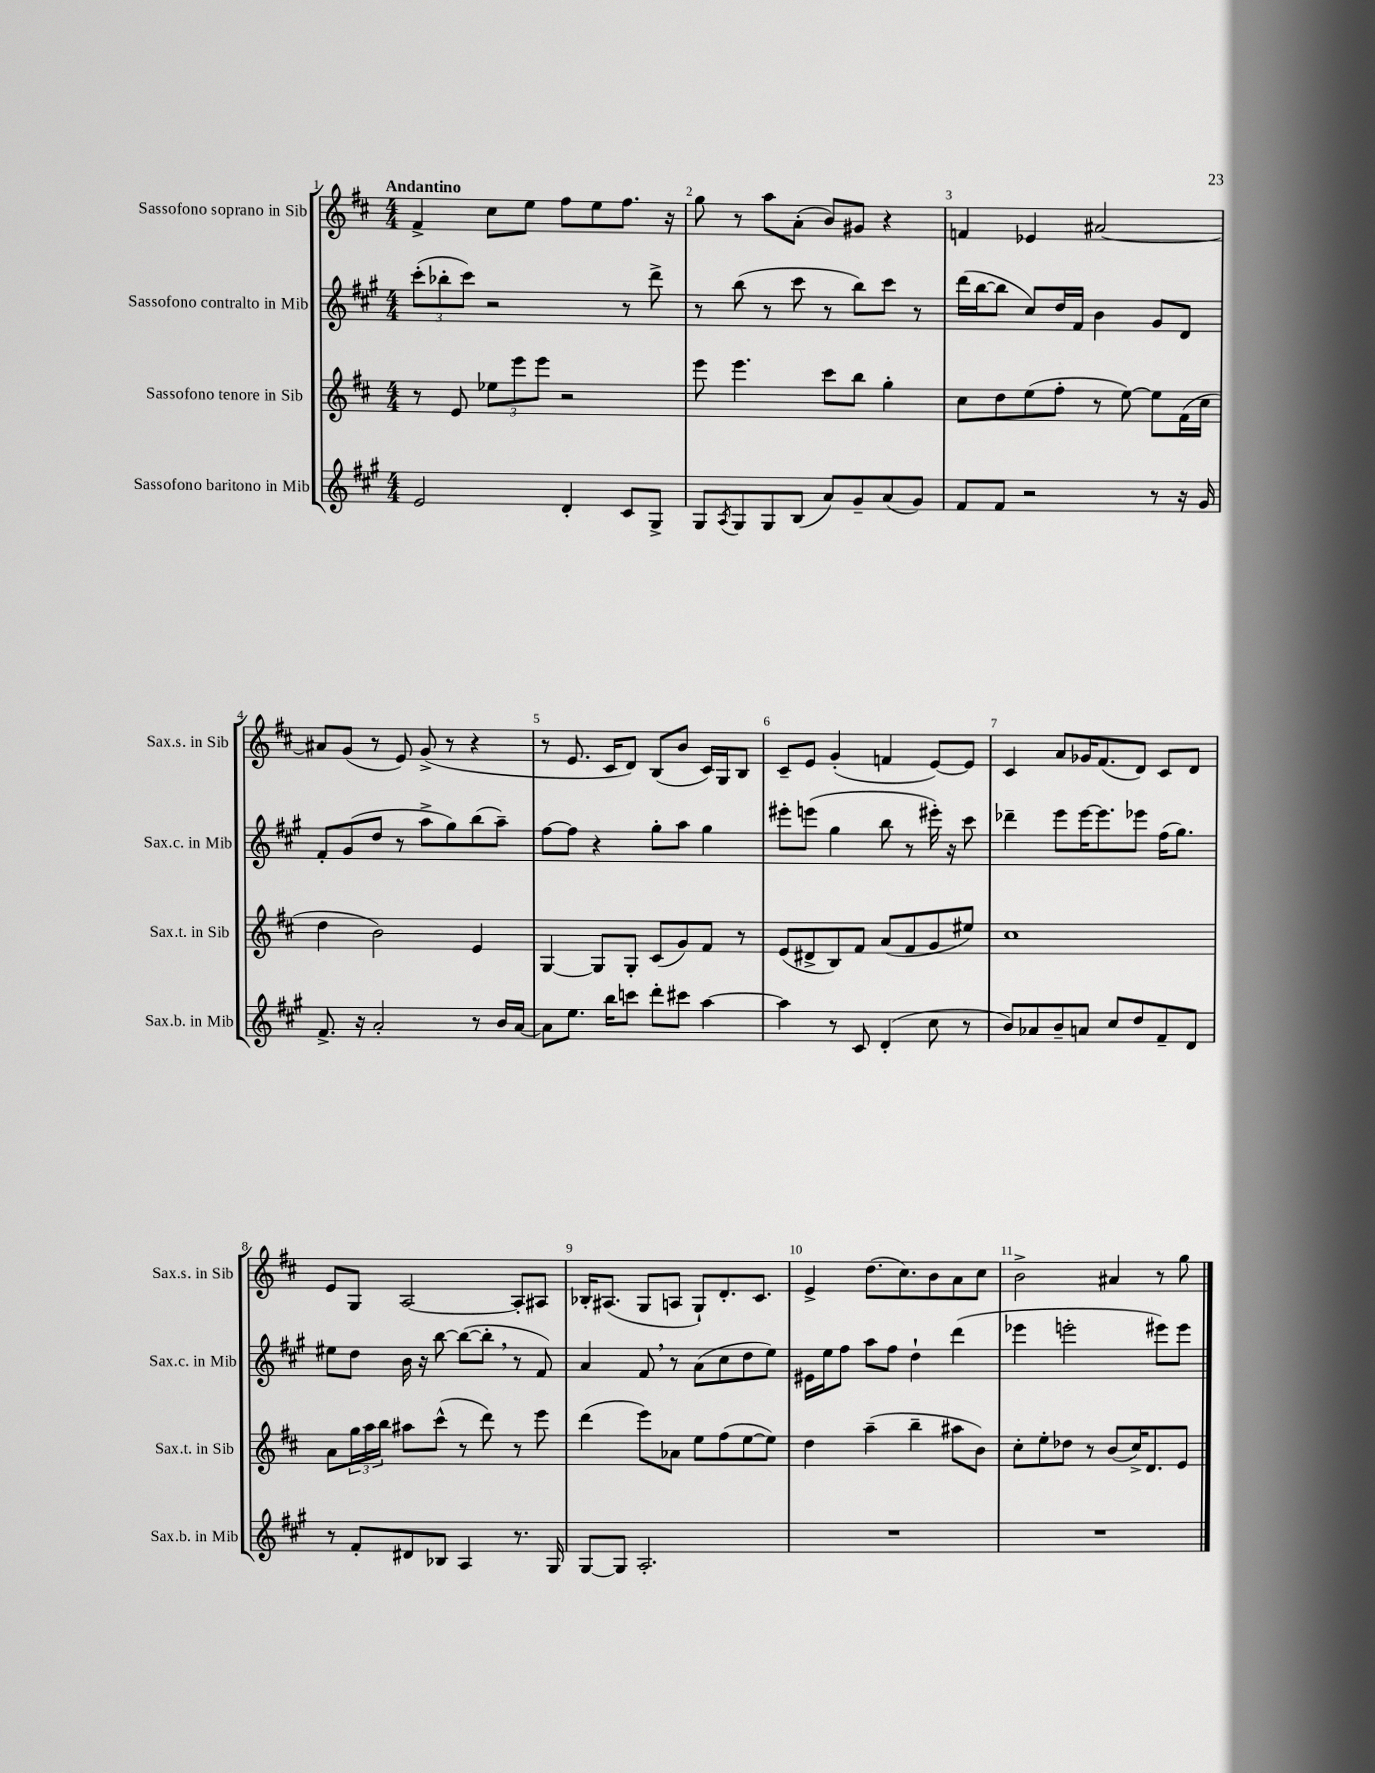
<<
\new StaffGroup <<
\new Staff = "s0" \with { instrumentName = "Sassofono soprano in Sib" shortInstrumentName = "Sax.s. in Sib" } {
    \clef treble \key d \major \numericTimeSignature \time 4/4 \tempo "Andantino"
    fis'4-> cis''8 e''8 fis''8 e''8 fis''8. r16 |
    g''8 r8 a''8 a'8-.( b'8) gis'8 r4 |
    f'4 ees'4 ais'2~ |
    ais'8 g'8( r8 e'8) g'8->( r8 r4 |
    r8 e'8. cis'16 d'8) b8( b'8 cis'16) g16 b8 |
    cis'8-- e'8 g'4-.( f'4 e'8~) e'8 |
    cis'4 a'8 ges'16 fis'8.( d'8) cis'8 d'8 |
    e'8 g8 a2~ a8-. ais8 |
    bes16-. ais8.( g8 a8 g8-!) d'8.-. cis'8. |
    e'4-> d''8.( cis''8.) b'8 a'8 cis''8 |
    b'2-> ais'4 r8 g''8 \bar "|." |
}
\new Staff = "s1" \with { instrumentName = "Sassofono contralto in Mib" shortInstrumentName = "Sax.c. in Mib" } {
    \clef treble \key a \major \numericTimeSignature \time 4/4
    \tuplet 3/2 { cis'''8-.( bes''8-. cis'''8) } r2 r8 d'''8-> |
    r8 b''8( r8 cis'''8 r8 b''8) cis'''8 r8 |
    d'''16( b''16~ b''8 cis''8) d''16 fis'16 b'4 gis'8 d'8 |
    fis'8-. gis'8( d''8 r8 a''8-> gis''8) b''8( a''8--) |
    fis''8~ fis''8 r4 gis''8-. a''8 gis''4 |
    eis'''8-. e'''8( gis''4 b''8 r8 eis'''16-.) r16 cis'''8 |
    des'''4-- e'''8 e'''16~ e'''8. ees'''8 fis''16( gis''8.) |
    eis''8 d''8 b'16 r16 b''8~ b''8~( b''8-. \breathe r8 fis'8) |
    a'4 fis'8 \breathe r8 a'8( cis''8 d''8 e''8) |
    eis'16 e''16 fis''8 a''8 fis''8 d''4-! d'''4( |
    ees'''4 e'''2-. eis'''8) eis'''8 \bar "|." |
}
\new Staff = "s2" \with { instrumentName = "Sassofono tenore in Sib" shortInstrumentName = "Sax.t. in Sib" } {
    \clef treble \key d \major \numericTimeSignature \time 4/4
    r8 e'8 \tuplet 3/2 { ees''8 e'''8 e'''8 } r2 |
    e'''8 e'''4. cis'''8 b''8 g''4-. |
    cis''8 d''8 e''8( fis''8-. r8 e''8~) e''8 fis'16( cis''16 |
    d''4 b'2) e'4 |
    g4~ g8 g8-. cis'8( g'8) fis'8 r8 |
    e'8( dis'8-> b8) fis'8 a'8( fis'8 g'8 eis''8) |
    cis''1 |
    a'8 \tuplet 3/2 { g''16 a''16 b''16 } ais''8 cis'''8-^( r8 d'''8) r8 e'''8 |
    d'''4( e'''8) aes'8 e''8 fis''8( e''8~ e''8) |
    d''4 a''4--( b''4-- ais''8 b'8) |
    cis''8-. e''8-. des''8 r8 b'8( cis''16->) d'8. e'8 \bar "|." |
}
\new Staff = "s3" \with { instrumentName = "Sassofono baritono in Mib" shortInstrumentName = "Sax.b. in Mib" } {
    \clef treble \key a \major \numericTimeSignature \time 4/4
    e'2 d'4-. cis'8 gis8-> |
    gis8 \acciaccatura { a8 } gis8 gis8 b8( a'8) gis'8-- a'8( gis'8) |
    fis'8 fis'8 r2 r8 r16 gis'16 |
    fis'8.-> r16 a'2-. r8 b'16 a'16~ |
    a'8 e''8. b''16 c'''8 d'''8-. cis'''8 a''4~ |
    a''4 r8 cis'8 d'4-.( cis''8 r8 |
    b'8) aes'8 b'8-- a'8 cis''8 d''8 fis'8-- d'8 |
    r8 fis'8-. dis'8 bes8 a4 r8. gis16 |
    gis8~ gis8 a2.-. |
    R1 |
    R1 \bar "|." |
}
>>
>>
\layout { \context { \Score \override BarNumber.break-visibility = ##(#f #t #t) barNumberVisibility = #all-bar-numbers-visible } }
